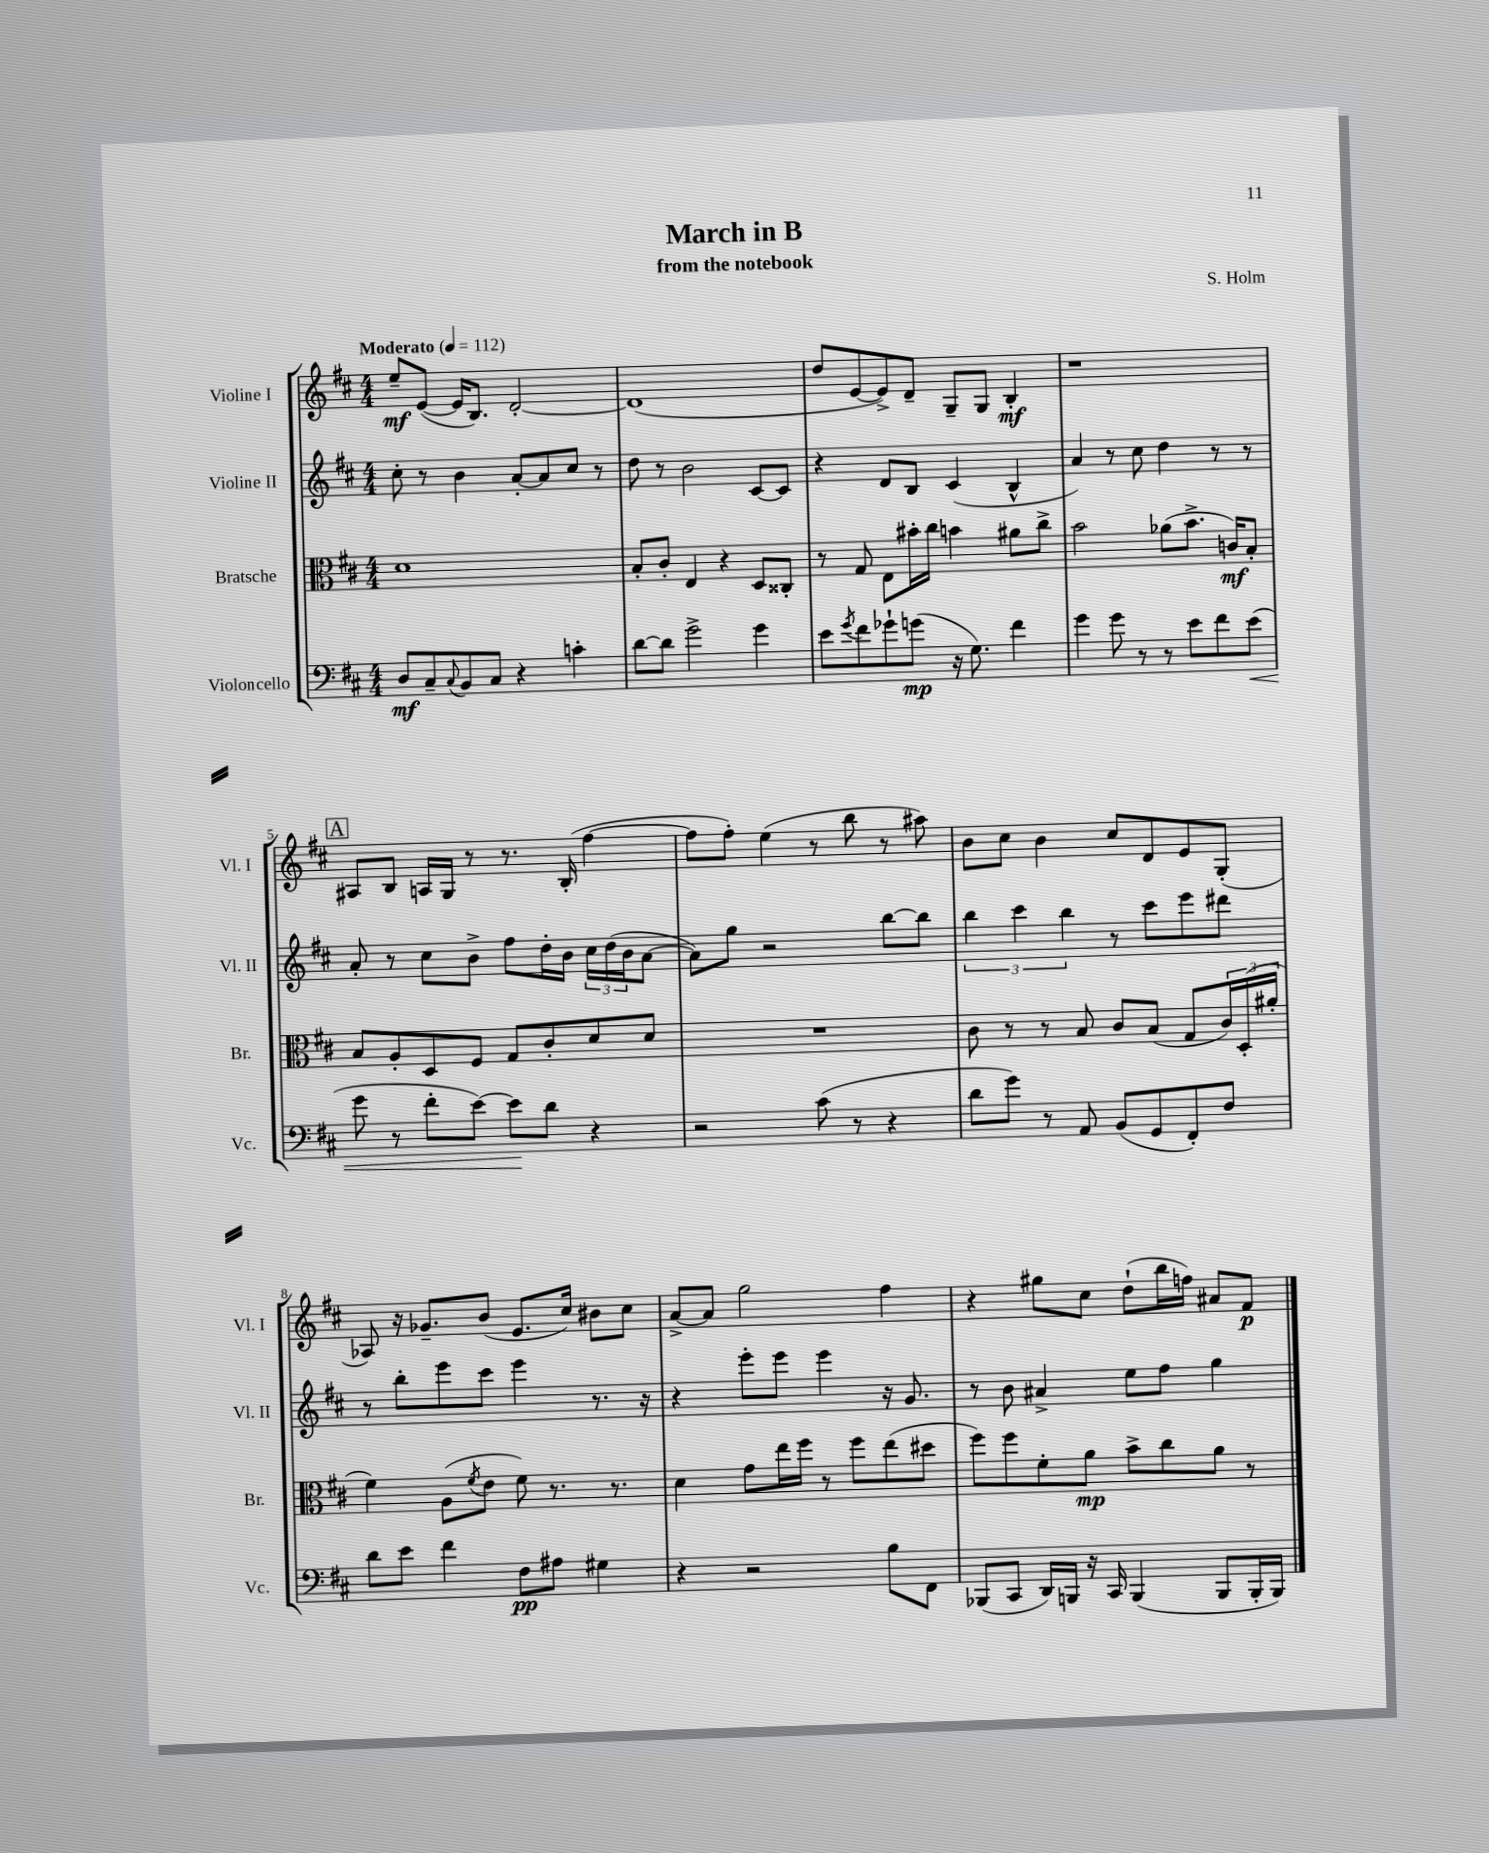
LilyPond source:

\header { title = "March in B" composer = "S. Holm" subtitle = "from the notebook" }
<<
\new StaffGroup <<
\new Staff = "s0" \with { instrumentName = "Violine I" shortInstrumentName = "Vl. I" } {
    \clef treble \key d \major \numericTimeSignature \time 4/4 \tempo "Moderato" 4 = 112
    e''8--\mf e'8~( e'16 b8.) d'2~-. |
    d'1( |
    d''8 e'8~ e'8->) d'8-- g8-- g8 b4-.\mf |
    r1 |
    \mark \markup { \box "A" } ais8 b8 a16 g16 r8 r8. b16-.( fis''4~ |
    fis''8 fis''8-.) e''4( r8 b''8 r8 ais''8) |
    b'8 cis''8 b'4 cis''8 d'8 e'8 g8-.( |
    aes8) r16 ges'8.-- b'8( e'8. cis''16) bis'8 cis''8 |
    a'8~-> a'8 g''2 fis''4 |
    r4 gis''8 cis''8 d''8-!( b''16 f''16) ais'8 fis'8\p \bar "|." |
}
\new Staff = "s1" \with { instrumentName = "Violine II" shortInstrumentName = "Vl. II" } {
    \clef treble \key d \major \numericTimeSignature \time 4/4
    cis''8-. r8 b'4 a'8~-. a'8 cis''8 r8 |
    d''8 r8 b'2 cis'8~ cis'8 |
    r4 d'8 b8 cis'4( b4-^ |
    a'4) r8 cis''8 d''4 r8 r8 |
    \mark \markup { \box "A" } a'8-. r8 cis''8 b'8-> fis''8 d''16-. b'16 \tuplet 3/2 { cis''16 d''16( b'16 } a'8~ |
    a'8) g''8 r2 b''8~ b''8 |
    \tuplet 3/2 { b''4 cis'''4 b''4 } r8 cis'''8 e'''8 dis'''8 |
    r8 b''8-. e'''8 cis'''8 e'''4 r8. r16 |
    r4 e'''8-. e'''8 e'''4 r16 g'8. |
    r8 b'8 ais'4-> e''8 fis''8 g''4 \bar "|." |
}
\new Staff = "s2" \with { instrumentName = "Bratsche" shortInstrumentName = "Br." } {
    \clef alto \key d \major \numericTimeSignature \time 4/4
    d'1 |
    b8-. cis'8-. e4 r4 d8 cisis8-. |
    r8 g8 e8 bis'16-. cis''16 b'4 ais'8 cis''8-> |
    b'2 aes'8( b'8.-> c'16\mf) b8-. |
    \mark \markup { \box "A" } b8 a8-. d8 fis8 g8 cis'8-. d'8 d'8 |
    R1 |
    cis'8 r8 r8 b8 cis'8 b8( g8 \tuplet 3/2 { cis'16) d16-.( ais'16-. } |
    fis'4) a8( \acciaccatura { fis'8 } e'8 fis'8) r8. r8. |
    d'4 g'8 e''16 fis''16 r8 fis''8 e''8( dis''8 |
    fis''8) fis''8 fis'8-. a'8\mp b'8-> cis''8 a'8 r8 \bar "|." |
}
\new Staff = "s3" \with { instrumentName = "Violoncello" shortInstrumentName = "Vc." } {
    \clef bass \key d \major \numericTimeSignature \time 4/4
    d8\mf cis8-- \appoggiatura { cis8 } b,8 cis8 r4 c'4-. |
    d'8~ d'8 g'2-> g'4 |
    e'8 \acciaccatura { g'8 } fis'8 ges'8-! g'8\mp( r16 g8.) fis'4 |
    g'4 g'8 r8 r8 e'8 fis'8 e'8\<( |
    \mark \markup { \box "A" } g'8 r8 fis'8-. e'8~) e'8\! d'8 r4 |
    r2 cis'8( r8 r4 |
    d'8 g'8) r8 a,8 b,8( g,8 fis,8-.) fis8 |
    d'8 e'8 fis'4 fis8\pp ais8 gis4 |
    r4 r2 b8 fis,8 |
    bes,,8( cis,8 d,16) b,,16 r16 cis,16 b,,4( b,,8 b,,16-. b,,16) \bar "|." |
}
>>
>>
